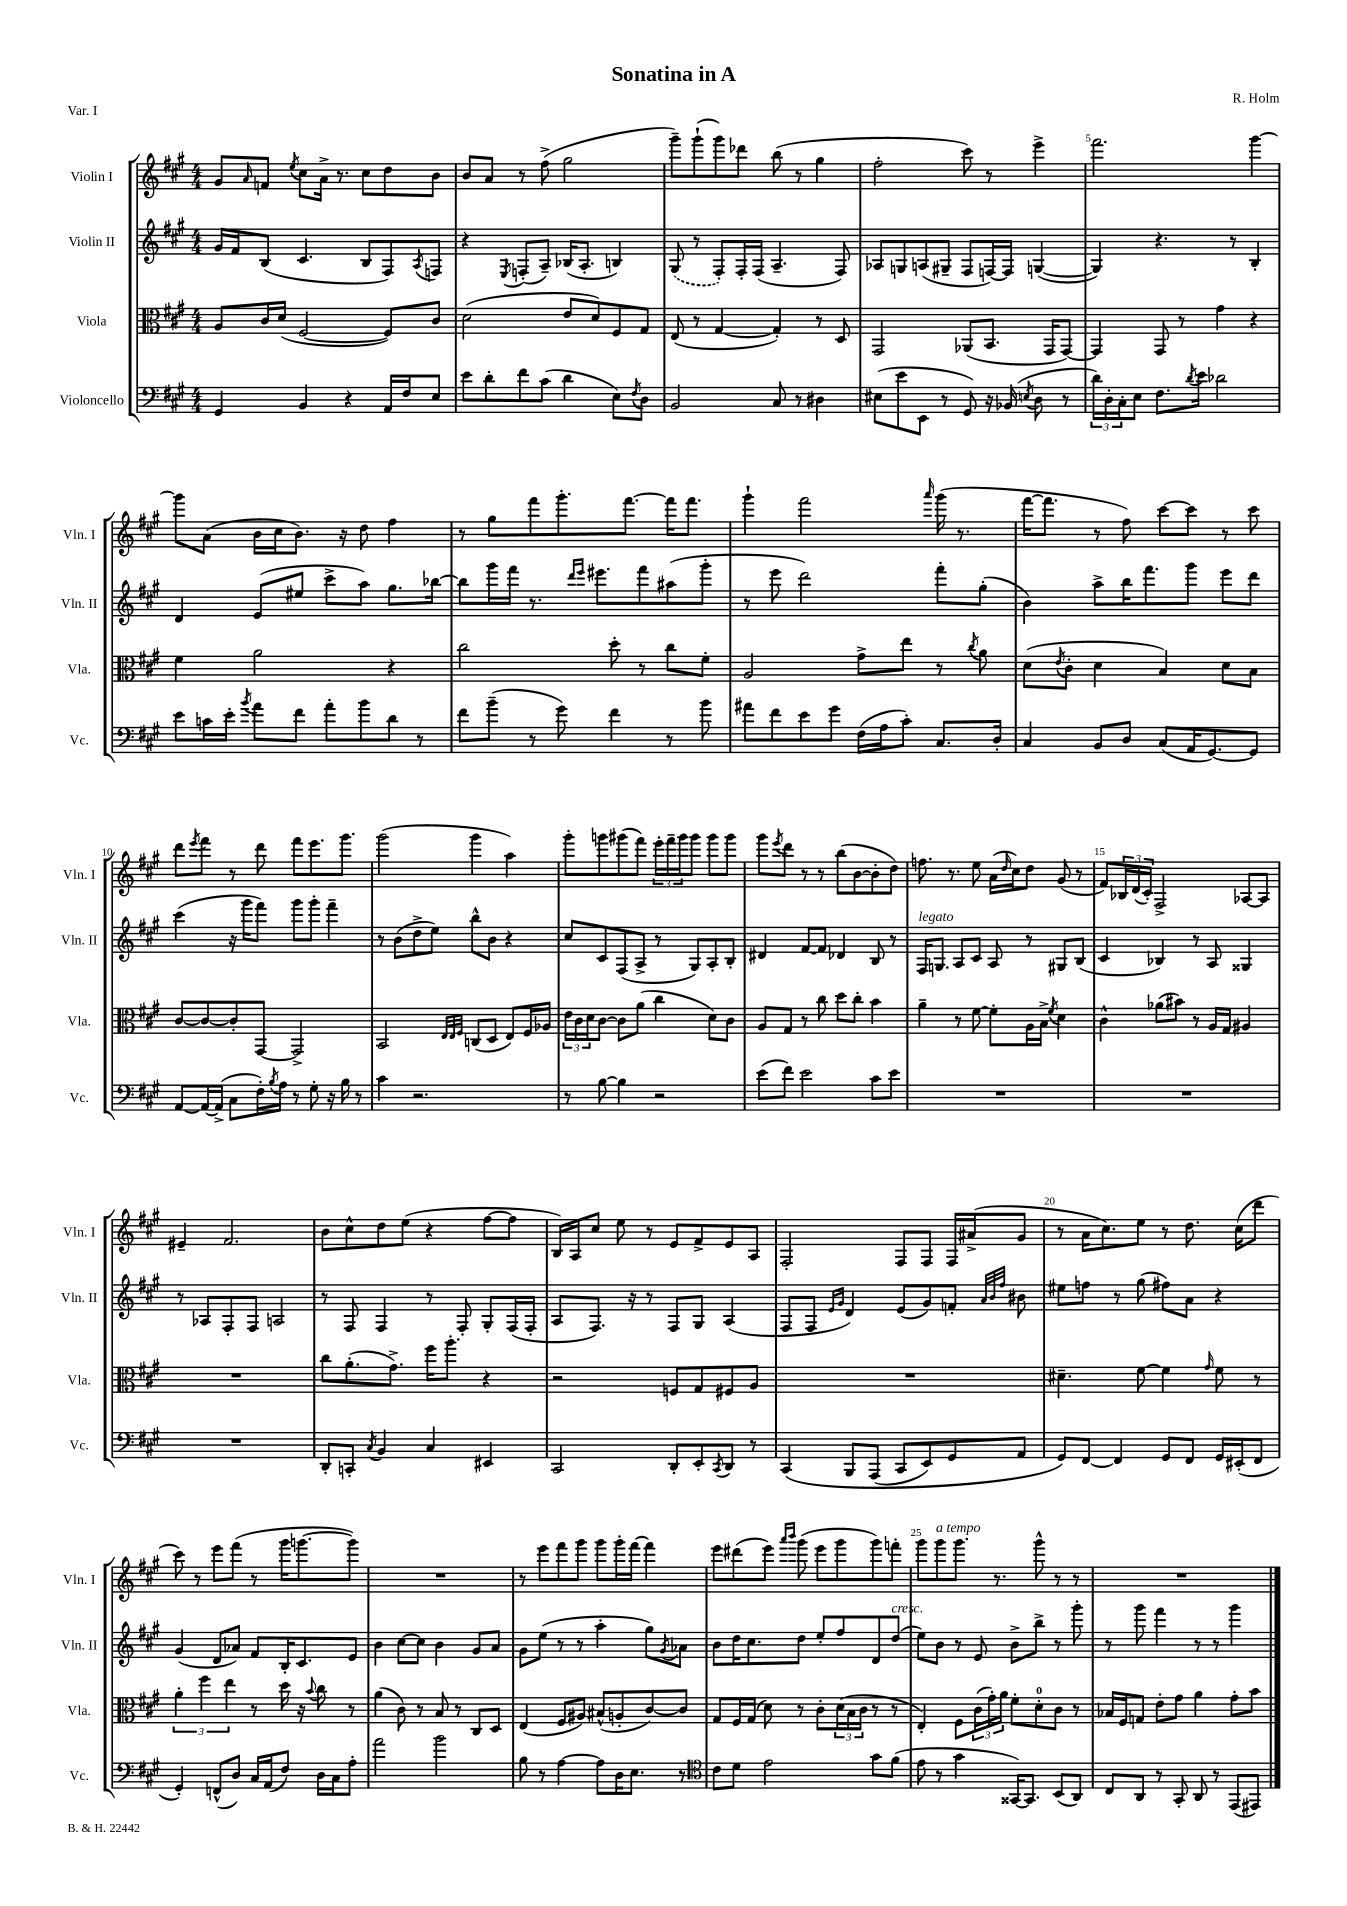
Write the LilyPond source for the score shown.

\header { title = "Sonatina in A" composer = "R. Holm" piece = "Var. I" }
<<
\new StaffGroup <<
\new Staff = "s0" \with { instrumentName = "Violin I" shortInstrumentName = "Vln. I" } {
    \clef treble \key a \major \numericTimeSignature \time 4/4
    gis'8 \grace { a'16 } f'8 \acciaccatura { e''8 } cis''8 a'16-> r8. cis''8 d''8 b'8 |
    b'8 a'8 r8 fis''8->( gis''2 |
    gis'''8--) gis'''8-!( gis'''8) des'''8 b''8( r8 gis''4 |
    fis''2-. cis'''8) r8 e'''4-> |
    fis'''2. gis'''4~ |
    gis'''8 a'8( b'16 cis''16 b'8.) r16 d''8 fis''4 |
    r8 gis''8 fis'''8 gis'''8.-. fis'''8.~ fis'''16 fis'''8. |
    gis'''4-! fis'''2 \grace { a'''16 } gis'''16( r8. |
    fis'''16~ fis'''8. r8 fis''8) cis'''8~ cis'''8 r8 cis'''8 |
    d'''8 \acciaccatura { e'''8 } fis'''8 r8 d'''8 fis'''8 e'''8. gis'''8. |
    gis'''2( gis'''4 a''4) |
    gis'''8-. g'''8 gis'''8( fis'''8) \tuplet 3/2 { e'''16-. fis'''16-- gis'''16 } gis'''8 gis'''8 gis'''8 |
    gis'''8 \acciaccatura { e'''8 } d'''8 r8 r8 b''8( b'8~ b'8-. d''8) |
    f''8. r8. e''8 a'16( \grace { d''16 } cis''16) d''8 gis'8( r8 |
    fis'8) \tuplet 3/2 { bes16 d'16( cis'16-.) } fis2-> aes8~ aes8 |
    eis'4-- fis'2. |
    b'8 cis''8-^ d''8 e''8( r4 fis''8~ fis''8 |
    b16) a16 cis''8 e''8 r8 e'8 fis'8-> e'8 a8 |
    fis2-. fis8 fis8 fis16 ais'16->( gis'8 |
    r8 a'16 cis''8.) e''8 r8 d''8. cis''16( d'''8 |
    cis'''8) r8 e'''8 fis'''8( r8 gis'''16 g'''8.~ g'''8) |
    R1 |
    r8 e'''8 fis'''8 gis'''8 gis'''8 gis'''16-. fis'''16~ fis'''4 |
    e'''8 dis'''8( e'''8) \grace { a'''16 b'''16 } gis'''8( e'''8 gis'''8 gis'''8) f'''8-. |
    gis'''8 gis'''8^\markup { \italic "a tempo" } gis'''8. r8. gis'''8-^ r8 r8 |
    R1 \bar "|." |
}
\new Staff = "s1" \with { instrumentName = "Violin II" shortInstrumentName = "Vln. II" } {
    \clef treble \key a \major \numericTimeSignature \time 4/4
    gis'16 fis'16 b8( cis'4. b8 fis8) \acciaccatura { a8 } f8 |
    r4 \acciaccatura { e8 } f8-.( a8--) bes16( a8.-. b4) |
    \once \slurDashed gis8( r8 fis8-.) fis16-. fis16( a4.-- fis8) |
    aes8 g8 a8( gis8-- fis8 f16~) f16 g4~( |
    g4) r4. r8 b4-. |
    d'4 e'8( eis''8 cis'''8-> a''8) gis''8. bes''16~ |
    bes''8 gis'''16 fis'''16 r8. \grace { d'''16 e'''16 } eis'''8. fis'''8 ais''8( gis'''8-. |
    r8 e'''8 d'''2) fis'''8-. gis''8-.( |
    b'4) a''8-> b''16 fis'''8. gis'''8 e'''8 d'''8 |
    cis'''4( r16 gis'''16 fis'''8) gis'''8 gis'''8-. fis'''4-- |
    r8 b'8( d''8-> e''8) b''8-^ b'8 r4 |
    cis''8 cis'8 fis8( a8-> r8 gis8) a8-. b8-. |
    dis'4 fis'8~ fis'8 des'4 b8 r8 |
    fis16^\markup { \italic "legato" } g8. a8 cis'8 a8 r8 gis8 b8( |
    cis'4 bes4) r8 a8 gisis4 |
    r8 aes8 fis8-. fis8 a2 |
    r8 fis8 fis4 r8 fis8-. gis8-. fis16( fis16-. |
    a8 fis8.) r16 r8 fis8 gis8 a4( |
    fis8 fis8 \grace { e'16 gis'16 } d'4) e'8( gis'8) f'8-. \grace { a'32 b'32 fis''32 } bis'8 |
    eis''8 f''8 r8 gis''8( fis''8) a'8 r4 |
    gis'4( d'8 aes'8) fis'8 b16-. cis'8. e'8 |
    b'4 cis''8~ cis''8 b'4 gis'8 a'8 |
    gis'8 e''8( r8 r8 a''4-. gis''8) \acciaccatura { gis'8 } aes'8 |
    b'8 d''16 cis''8. d''8 e''8-. fis''8 d'8 d''8^\markup { \italic "cresc." }( |
    e''8) b'8 r8 e'8 b'8-> b''8-> r8 gis'''8-. |
    r8 gis'''8 fis'''4 r8 r8 gis'''4 \bar "|." |
}
\new Staff = "s2" \with { instrumentName = "Viola" shortInstrumentName = "Vla." } {
    \clef alto \key a \major \numericTimeSignature \time 4/4
    a8 cis'16 d'16( fis2~ fis8) cis'8 |
    d'2( e'8 d'8) fis8 gis8 |
    e8( r8 gis4~ gis4-.) r8 d8 |
    gis,2 aes,8( b,8. gis,16 gis,8~) |
    gis,4 gis,8 r8 gis'4 r4 |
    fis'4 a'2 r4 |
    cis''2 d''8-. r8 cis''8 fis'8-. |
    a2 gis'8-> e''8 r8 \acciaccatura { cis''8 } a'8 |
    d'8( \acciaccatura { e'8 } cis'8-. d'4 b4) d'8 b8 |
    cis'8~ cis'8~ cis'8-. gis,8~ gis,2-> |
    b,2 \grace { e32 e32 fis32 } c8( d8 e8) fis16 aes16 |
    \tuplet 3/2 { e'16 cis'16 d'16 } cis'8~ cis'8 a'8( cis''4 d'8) cis'8 |
    a8 gis8 r8 cis''8 d''8 cis''8-. b'4 |
    a'4-- r8 fis'8~ fis'8-. a16 b16-> \acciaccatura { fis'8 } d'4 |
    cis'4-^ aes'8( bis'8) r8 a16 gis16 ais4 |
    R1 |
    cis''8 a'8.-.( gis'8.->) fis''16 a''8.-. r4 |
    r2 f8 gis8 fis8 a8 |
    R1 |
    dis'4.-- fis'8~ fis'4 \grace { gis'16 } fis'8 r8 |
    \tuplet 3/2 { a'4-. fis''4 e''4 } r8 d''16 r16 \appoggiatura { b'8 } cis''8 r8 |
    a'4( cis'8) r8 b8 r8 cis8 d8 |
    e4( fis8 ais8) bis8-^( a8-. cis'8~) cis'8 |
    gis8 fis16 gis16( d'8) r8 cis'8-. \tuplet 3/2 { d'16( b16 cis'16 } r8 r8 |
    e4-.) fis8 \tuplet 3/2 { cis'16( gis'16-.) a'16 } fis'8-. d'8-0-. cis'8 r8 |
    bes16 fis16 g8 e'8-. gis'8 a'4 gis'8-. b'8 \bar "|." |
}
\new Staff = "s3" \with { instrumentName = "Violoncello" shortInstrumentName = "Vc." } {
    \clef bass \key a \major \numericTimeSignature \time 4/4
    gis,4 b,4 r4 a,16 fis16 e8 |
    e'8 d'8-. fis'8 cis'8( d'4 e8) \acciaccatura { fis8 } d8 |
    b,2 cis8 r8 dis4 |
    eis8( e'8 e,8 r8 gis,8) r16 bes,16( \acciaccatura { e8 } d8 r8 |
    \tuplet 3/2 { d'16) d16-. cis16-. } e8 fis8. \acciaccatura { d'8 } e'16 des'2 |
    e'8 c'16 e'16-. \acciaccatura { b'8 } a'8 fis'8 a'8-. b'8 d'8 r8 |
    fis'8 b'8--( r8 gis'8) fis'4 r8 b'8 |
    ais'8 fis'8 e'8 gis'8 fis16( a16 cis'8-.) cis8. d16-. |
    cis4 b,8 d8 cis8( a,16 gis,8.~) gis,8 |
    a,8~ a,16~ a,16->( cis8 fis16-.) \acciaccatura { b8 } a16 r8 gis8-. r16 b16 r8 |
    cis'4 r2. |
    r8 b8~ b4 r2 |
    e'8( fis'8) e'2 cis'8 e'8 |
    R1 |
    R1 |
    R1 |
    d,8-. c,8-. \acciaccatura { cis8 } b,4 cis4 eis,4 |
    cis,2 d,8-. e,8-. \acciaccatura { cis,8 } d,8 r8 |
    cis,4\( b,,8 a,,8( cis,8 e,8) gis,8 a,8 |
    gis,8\) fis,8~ fis,4 gis,8 fis,8 gis,16 eis,16-.( fis,8 |
    gis,4-.) f,8-^( d8) cis16 a,16( fis8) d16 cis16 a8-. |
    a'2 b'2 |
    b8 r8 a4~ a8 d16 e8. r8 |
    \clef tenor cis'8 d'8 e'2 gis'8 fis'8( |
    e'8 r8 gis'4 gisis,16~) gisis,8. b,8( a,8) |
    cis8 a,8 r8 gis,8-. a,8 r8 e,8( eis,8) \bar "|." |
}
>>
>>
\layout { \context { \Score \override BarNumber.break-visibility = ##(#f #t #t) barNumberVisibility = #(every-nth-bar-number-visible 5) } }
